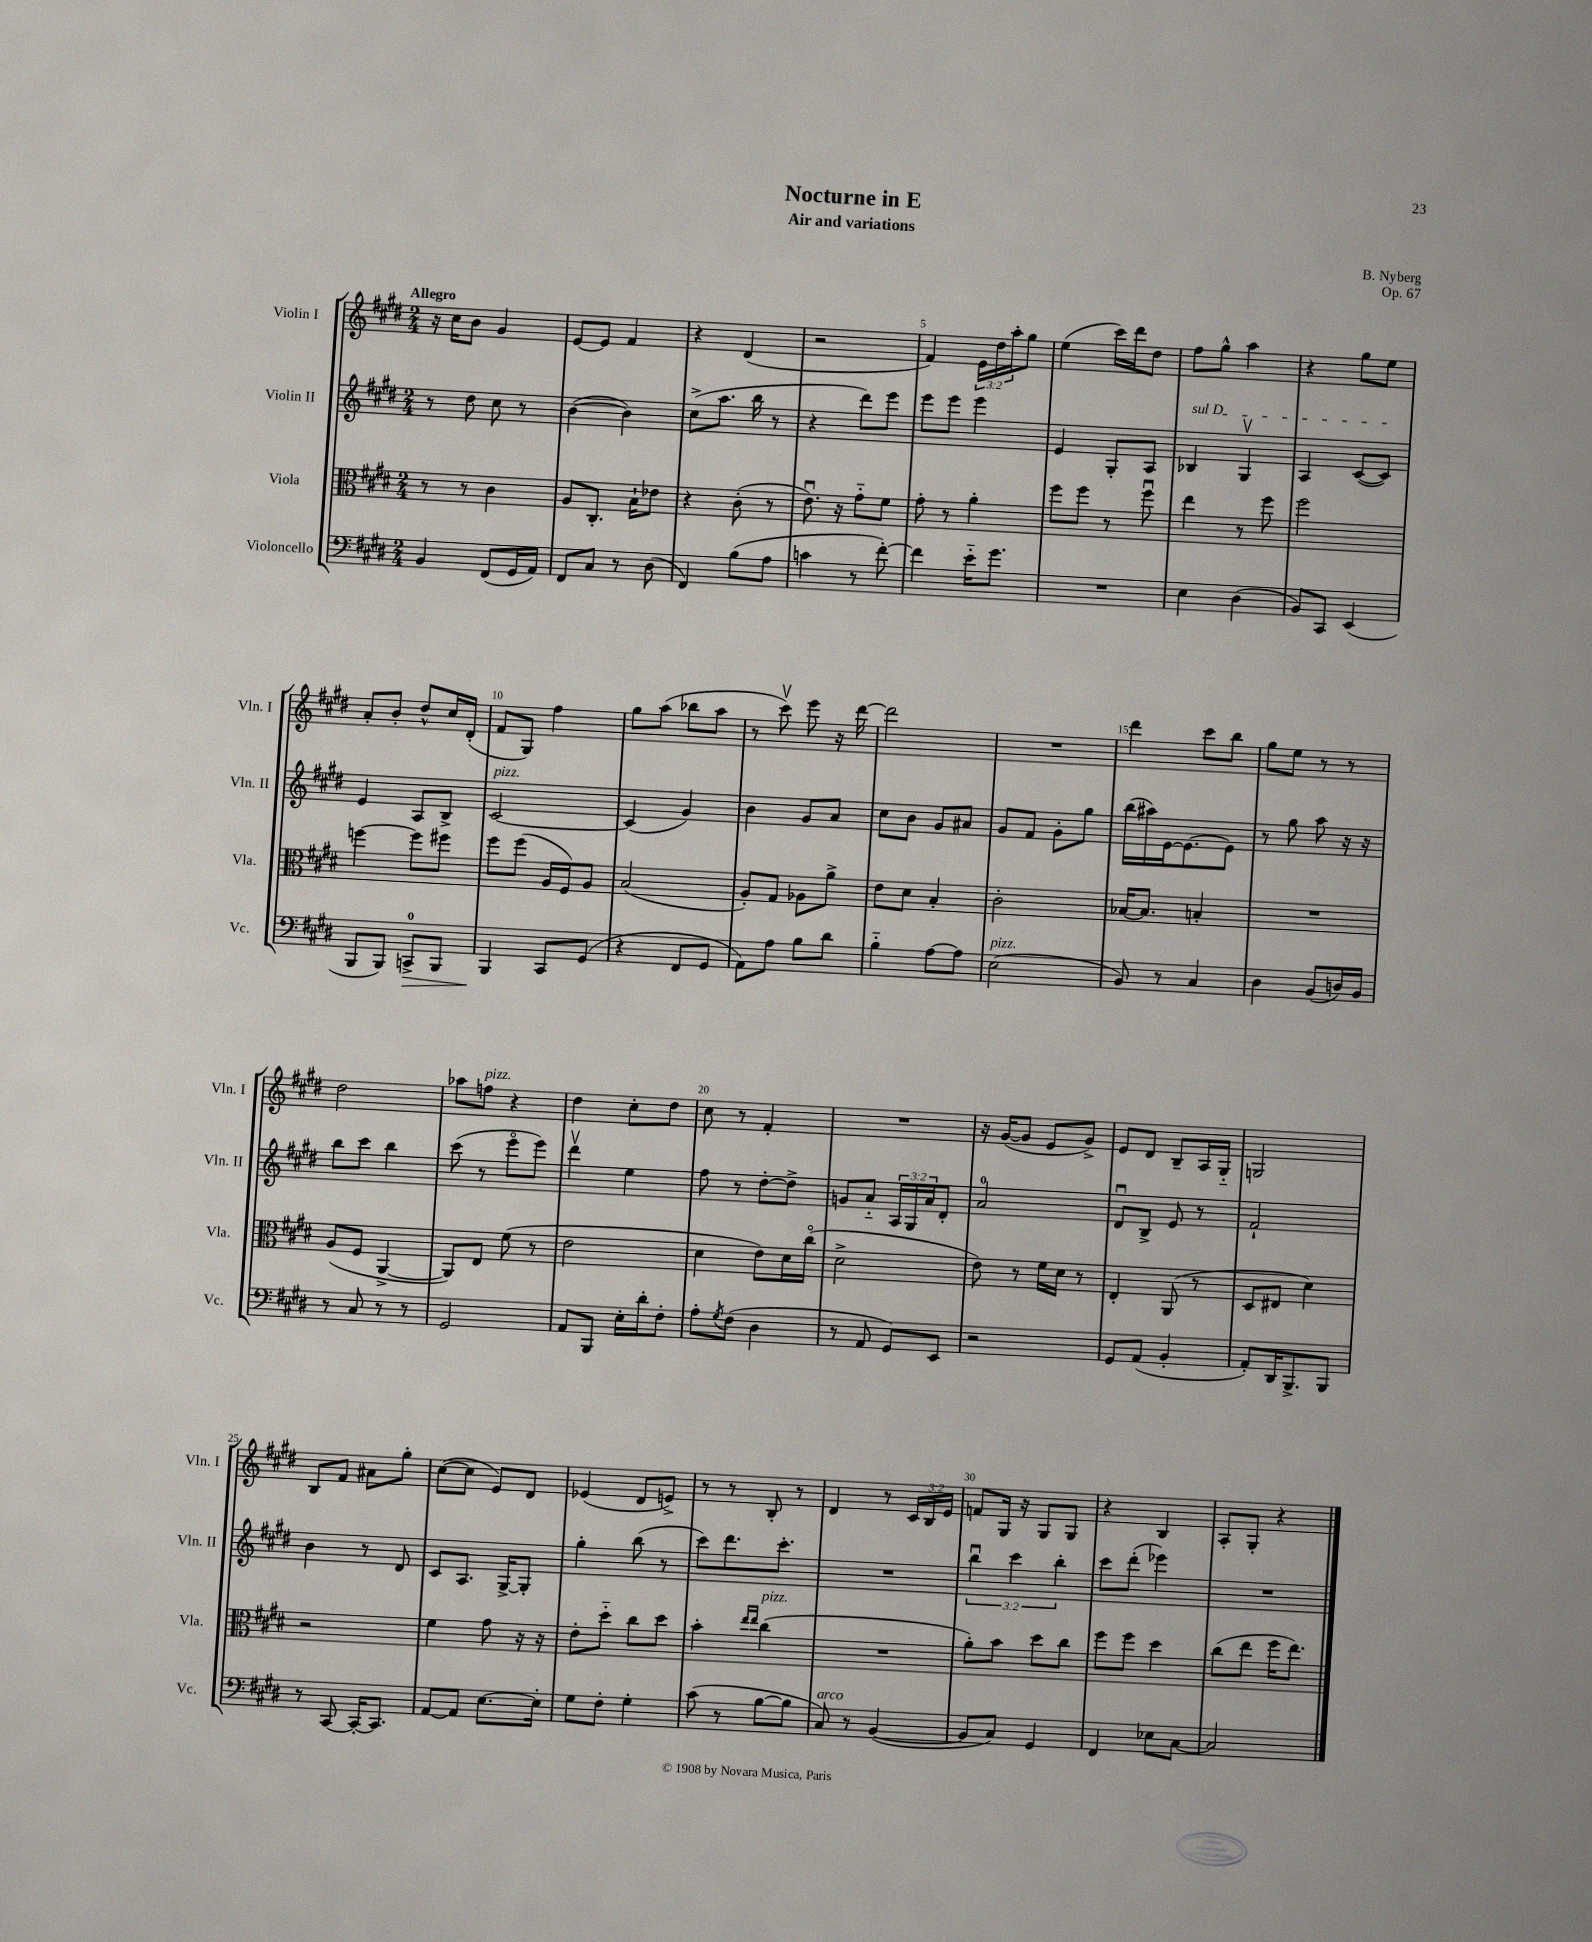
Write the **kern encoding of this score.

**kern	**kern	**kern	**kern
*staff4	*staff3	*staff2	*staff1
*clefF4	*clefC3	*clefG2	*clefG2
*k[f#c#g#d#]	*k[f#c#g#d#]	*k[f#c#g#d#]	*k[f#c#g#d#]
*M2/4	*M2/4	*M2/4	*M2/4
4BB/	8r	8r	16r
.	.	.	16cc#\LK
.	8r	8dd#\	8b\J
(8FF#/L	4c#\	8cc#\	4g#/
16GG#/L	.	8r	.
16AA/JJ)	.	.	.
=	=	=	=
8FF#/L	8A/L	([4b\	[8e/L
8C#/J	8.C#'/J	.	8e/]J
8r	.	4b\])	4f#/
.	16B`\LK	.	.
(8D#\	8e-\J	.	.
=	=	=	=
4FF#/)	4r	(8cc#^\L	4r
.	.	8.aa\J	.
(8B\L	(8c#'\	.	(4d#/
.	.	16bb\	.
8A\J	8r	8r	.
=	=	=	=
4c\	8.eu\)	4r	2r
.	16r	.	.
8r	8g#'~\L	8ddd#\L)	.
[8f#'\)	8f#\J	8eee\J	.
=	=	=	=
4f#\]	8g#'\	8eee\L	4f#/)
.	8r	8eee\J	.
16e'~\LK	4a'\	4eee\	24e\LL
.	.	.	24dd#\
8.g#\J	.	.	.
.	.	.	24aa'\J
.	.	.	8gg#\J
=	=	=	=
2r	8ff#\L	4e/	(4ee\
.	8ff#\J	.	.
.	8r	8G#'/L	16ccc#\LL)
.	.	.	16ddd#\J
.	8ff#u\	8A/J	8dd#\J
=	=	=	=
4E\	4ee\	4B-/	8ff#\L
.	.	.	8gg#^^\J
(4D#\	8r	4G#v/	4aa\
.	8ff#\	.	.
=	=	=	=
8BB/L)	2ff#\	4A/	4r
8CC#/J	.	.	.
(4EE/	.	([8c#/L	8gg#\L
.	.	8c#/]J)	8ee\J
=	=	=	=
8BBB/L	[4ff\	4e/	8a'/L
8BBB/J)	.	.	8b'/J
8CC^/L	8ff\]L	8A/L	8dd#^^/L
8BBB/J	8ff#\J	8B^/J	16cc#/L
.	.	.	(16d#'/JJ
=	=	=	=
4BBB/	8ff#\L	[2c#/	8f#/L
.	(8ff#\J	.	8G#/J)
8CC#/L	16A/LL	.	4ff#\
.	16F#/J)	.	.
(8GG#/J	8A/J	.	.
=	=	=	=
4r	(2B/	(4c#/]	8gg#\L
.	.	.	(8aa\J
8FF#/L	.	4g#/)	8bb-\L
8GG#/J	.	.	8aa\J
=	=	=	=
8AA\L)	8A'/L)	4b\	8r
8A\J	8G#/J	.	8ccc#v\)
8B\L	8A-\L	8g#/L	8eee\
8d#\J	8a^\J	8a/J	16r
.	.	.	[16ddd#\
=	=	=	=
4B'~\	8e\L	8cc#\L	2ddd#\]
.	8d#\J	8b\J	.
[8A\L	4B'/	8g#/L	.
8A\]J	.	8a#/J	.
=	=	=	=
(2E\	2c#'\	8g#/L	2r
.	.	8f#/J	.
.	.	8g#'\L	.
.	.	8gg#\J	.
=	=	=	=
8BB/)	[16B-/LK	(16bb\LL	4ddd#\
.	8.B-/]J	16aa#\)	.
8r	.	[16e\J	.
.	.	8.e\_	.
4C#/	4B'/	.	8ccc#\L
.	.	8e\]J	8bb\J
=	=	=	=
4D#\	2r	8r	8gg#\L
.	.	8gg#\	8ee\J
(8BB/L	.	8aa\	8r
16D/L)	.	16r	8r
16BB/JJ	.	16r	.
=	=	=	=
8r	(8A/L	8bb\L	2dd#\
8C#/	8F#/J	8ccc#\J	.
8r	[4AA^/	4bb\	.
8r	.	.	.
=	=	=	=
2GG#/	8AA/]L)	(8ccc#\	8aa-\L
.	8E/J	8r	8ff\J
.	(8f#\	8eeeo\L	4r
.	8r	8eee\J)	.
=	=	=	=
8AA/L	2e\	4ddd#v\	4dd#\
8BBB/J	.	.	.
16E'\LL	.	4ee\	8cc#'\L
16d#'\J	.	.	.
8F#'\J	.	.	8dd#\J
=	=	=	=
8A'\L	4d#\	8ff#\	8cc#\
8qG#/	.	.	.
(8F#\J	.	8r	8r
4D#\	8e\L)	[8dd#'\L	4f#'/
.	16d#\L	8dd#^\]J	.
.	(16cc#o\JJ	.	.
=	=	=	=
8r	2d#^\	8g/L	2r
8AA/	.	8a'~/J	.
8GG#/L)	.	24A/LL	.
.	.	24G#/	.
.	.	24a/J	.
8EE/J	.	8d#'/J	.
=	=	=	=
2r	8e\)	2a/	16r
.	.	.	([16g#/LK
.	8r	.	8g#/]J
.	16f#\LL	.	8e/L
.	16d#\JJ	.	.
.	8r	.	8g#^/J)
=	=	=	=
8GG#/L	4E'/	8d#u/L	8e/L
(8AA/J	.	8B^/J	8d#/J
4BB'/	(8AA/	8e/	8B~/L
.	8r	8r	16A/L
.	.	.	16G#'~/JJ
=	=	=	=
8AA'/L)	8D#/L	2f#`/	2G/
16DD#/K	8E#/J	.	.
8.BBB^/	.	.	.
.	4d#\)	.	.
8BBB/J	.	.	.
=	=	=	=
8r	2r	4b\	8B/L
[8CC#/	.	.	8f#/J
16CC#'/_LK	.	8r	8a#\L
8.CC#/]J	.	.	.
.	.	8d#/	8gg#'\J
=	=	=	=
[8AA/L	4f#\	8c#/L	([8cc#\L
8AA/]J	.	8.A/J	8cc#\]J
[8.E\L	8g#\	.	8e/L)
.	.	[16G#^/LK	.
.	16r	8G#'/]J	8d#/J
16E'\]Jk	16r	.	.
=	=	=	=
8G#\L	8e'\L	4gg#'\	(4e-/
8F#'\J	8dd#'~\J	.	.
4G#'\	8cc#\L	(8bb\	8d#/L
.	8dd#\J	8r	8e^/J)
=	=	=	=
(8c#\	4b'\	8ccc#\L)	8r
8r	.	8.ddd#\	8r
.	16qqee/LL	.	.
.	16qqee/JJ	.	.
[8B\L	(4cc#\	.	8B'/
.	.	8.ccc#'\J	.
8B\]J	.	.	8r
=	=	=	=
8C#/)	2r	2r	4d#/
8r	.	.	.
([4BB/	.	.	8r
.	.	.	24c#/LL
.	.	.	24B/
.	.	.	24e/JJ
=	=	=	=
8BB/]L	8a'\L)	6bbu\	8f/L
8C#/J)	8b\J	.	16G#/Jk
.	.	6ccc#\	.
.	.	.	16r
4GG#/	8dd#\L	.	8G#/L
.	.	6bb'\	.
.	8cc#\J	.	8G#/J
=	=	=	=
4FF#/	8ff#\L	8ccc#\L	4r
.	8ff#\J	(8ddd#'\J	.
8E-\L	4dd#\	4eee-\)	4B/
[8C#\J	.	.	.
=	=	=	=
2C#/]	(8cc#\L	2r	8A'/L
.	8ee\J	.	8G#'/J
.	16ff#\LK	.	4r
.	8.ee\J)	.	.
==	==	==	==
*-	*-	*-	*-
